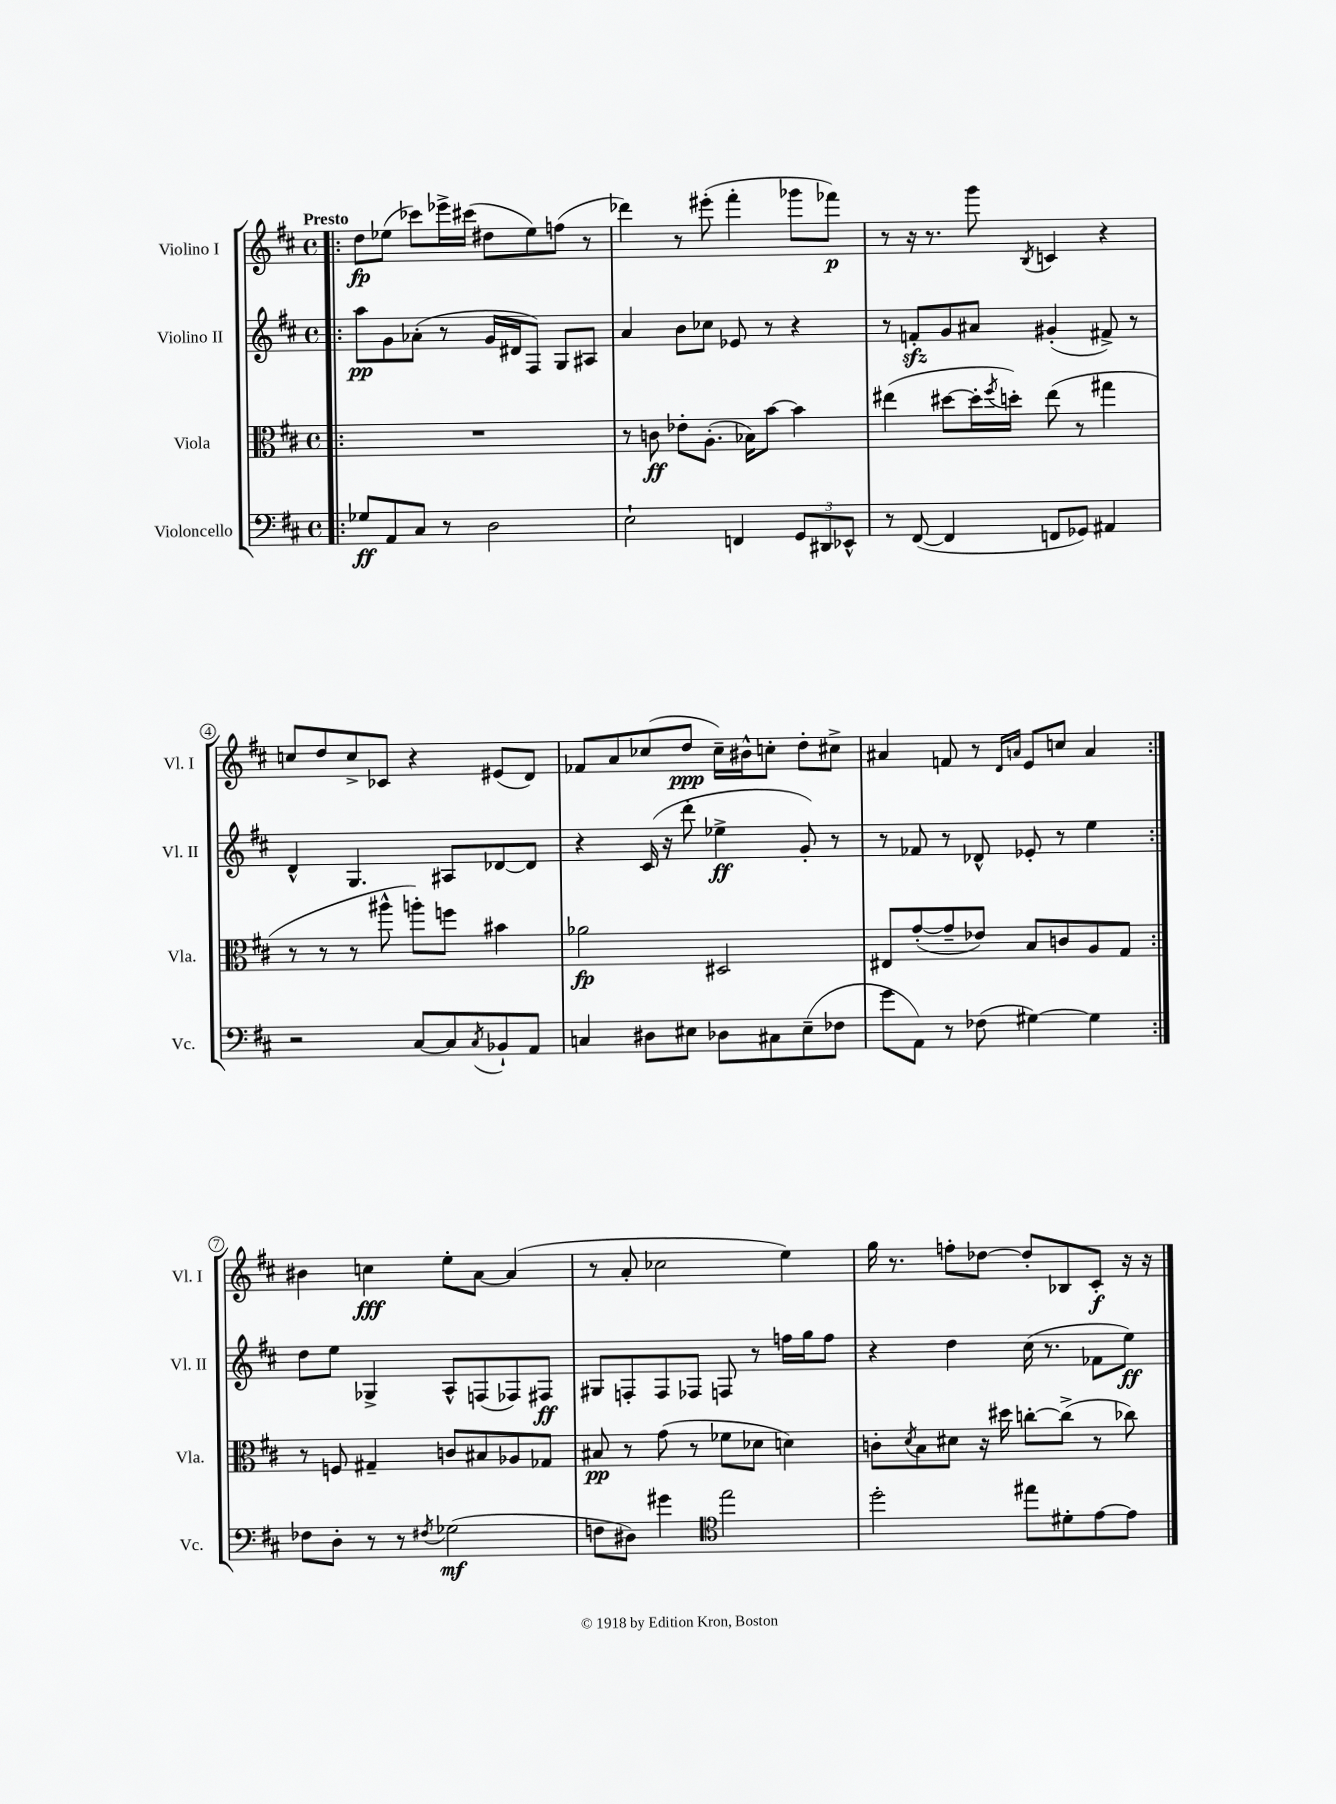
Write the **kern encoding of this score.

**kern	**kern	**kern	**kern
*staff4	*staff3	*staff2	*staff1
*clefF4	*clefC3	*clefG2	*clefG2
*k[f#c#]	*k[f#c#]	*k[f#c#]	*k[f#c#]
*M4/4	*M4/4	*M4/4	*M4/4
*met(c)	*met(c)	*met(c)	*met(c)
=!|:	=!|:	=!|:	=!|:
8G-/L	1r	8aa\L	8dd\L
8AA/	.	8g\	(8ee-\J
8C#/J	.	(8a-'\J	8ccc-\L)
8r	.	8r	16eee-^\L
.	.	.	(16ccc#\JJ
2D\	.	16g/LL	8dd#\L
.	.	16d#/J	.
.	.	8F#/J)	8ee-\)
.	.	8G/L	(8ff\J
.	.	8A#/J	8r
=	=	=	=
2E`\	8r	4a/	4ddd-\)
.	8c\	.	.
.	8e-'\L	8b\L	8r
.	(8.A'\J	8cc-\J	(8eee#'\
4FF/	.	8e-/	4fff#'\
.	16B-\LK)	.	.
.	[8b\J	8r	.
12GG/L	4b\]	4r	8ggg-\L
12DD#/	.	.	.
.	.	.	8fff-\J)
12EE-^^/J	.	.	.
=	=	=	=
8r	(4ee#\	8r	8r
([8FF#/	.	8f'/L	16r
.	.	.	8.r
4FF#/]	[8dd#\L	8g/	.
.	16dd#'\]L	8a#/J	8ggg\
.	8qff#/	.	.
.	16dd'\JJ)	.	.
.	.	.	8qB/
8FF/L	(8ee#\	(4g#'/	4c/
8GG-/J)	8r	.	.
4AA#/	4gg#\	8f#^/)	4r
.	.	8r	.
=	=	=	=
2r	8r	4d^^/	8cc/L
.	8r	.	8dd/
.	8r	4.G/	8cc^/
.	8aa#^^\	.	8c-/J
[8C#/L	8aa'\L)	.	4r
8C#/]	8ff\J	8A#/L	.
8qC#/	.	.	.
8BB-`/	4b#\	[8d-/	(8e#/L
8AA/J	.	8d-/]J	8d/J)
=	=	=	=
4C/	2a-\	4r	8f-/L
.	.	.	8a/
8D#\L	.	(16c#/	(8cc-/
.	.	16r	.
8E#\J	.	8ddd'\	8dd/J
8D-\L	2D#/	4ee-^\	16cc-~\LL)
.	.	.	16b#^^\J
8C#\	.	.	8cc'\J
(8E#~\	.	8g'/)	8dd'\L
8F-\J	.	8r	8cc#^\J
=	=	=	=
8g\L	8E#/L	8r	4a#/
8AA\J)	([8g'/	8f-/	.
8r	8g~/]	8r	8f/
(8F-\	8e-/J)	8d-^^/	8r
.	.	.	16qqd/LL
.	.	.	16qqa/JJ
[4G#\)	8B/L	8e-'/	8e/L
.	8c/	8r	8cc/J
4G#\]	8A/	4ee\	4a/
.	8G/J	.	.
=:|!	=:|!	=:|!	=:|!
8F-\L	8r	8dd\L	4b#\
8D'\J	8F/	8ee\J	.
8r	4G#~/	4G-^/	4cc\
8r	.	.	.
8qF#/	.	.	.
(2G-\	8c/L	8A^^/L	8ee'\L
.	8B#/	(8F/	[8a\J
.	8A-/	8F-/)	(4a/]
.	8G-/J	8F#/J	.
=	=	=	=
8F\L	8B#/	8G#/L	8r
8D#\J)	8r	8F'/	8a'/
4g#\	(8g\	8F/	2cc-\
.	8r	8F-/J	.
*clefC4	*	*	*
2ee\	8f-\L	8F/	.
.	8d-\J	8r	.
.	4d\)	16ff\LL	4ee\)
.	.	16gg\J	.
.	.	8ff\J	.
=	=	=	=
2dd'\	8c'\L	4r	16gg\
.	.	.	8.r
.	8qd/	.	.
.	8B\	.	.
.	8d#\J	4dd\	8ff'\L
.	16r	.	[8dd-\J
.	16dd#\	.	.
8ee#\L	[8cc'\L	(16cc#\	8dd-'/]L
.	.	8.r	.
8d#'\	(8cc^\]J	.	8B-/
[8e\	8r	8f-\L	8c#'/J
8e\]J	8cc-\)	8ee\J)	16r
.	.	.	16r
==	==	==	==
*-	*-	*-	*-
